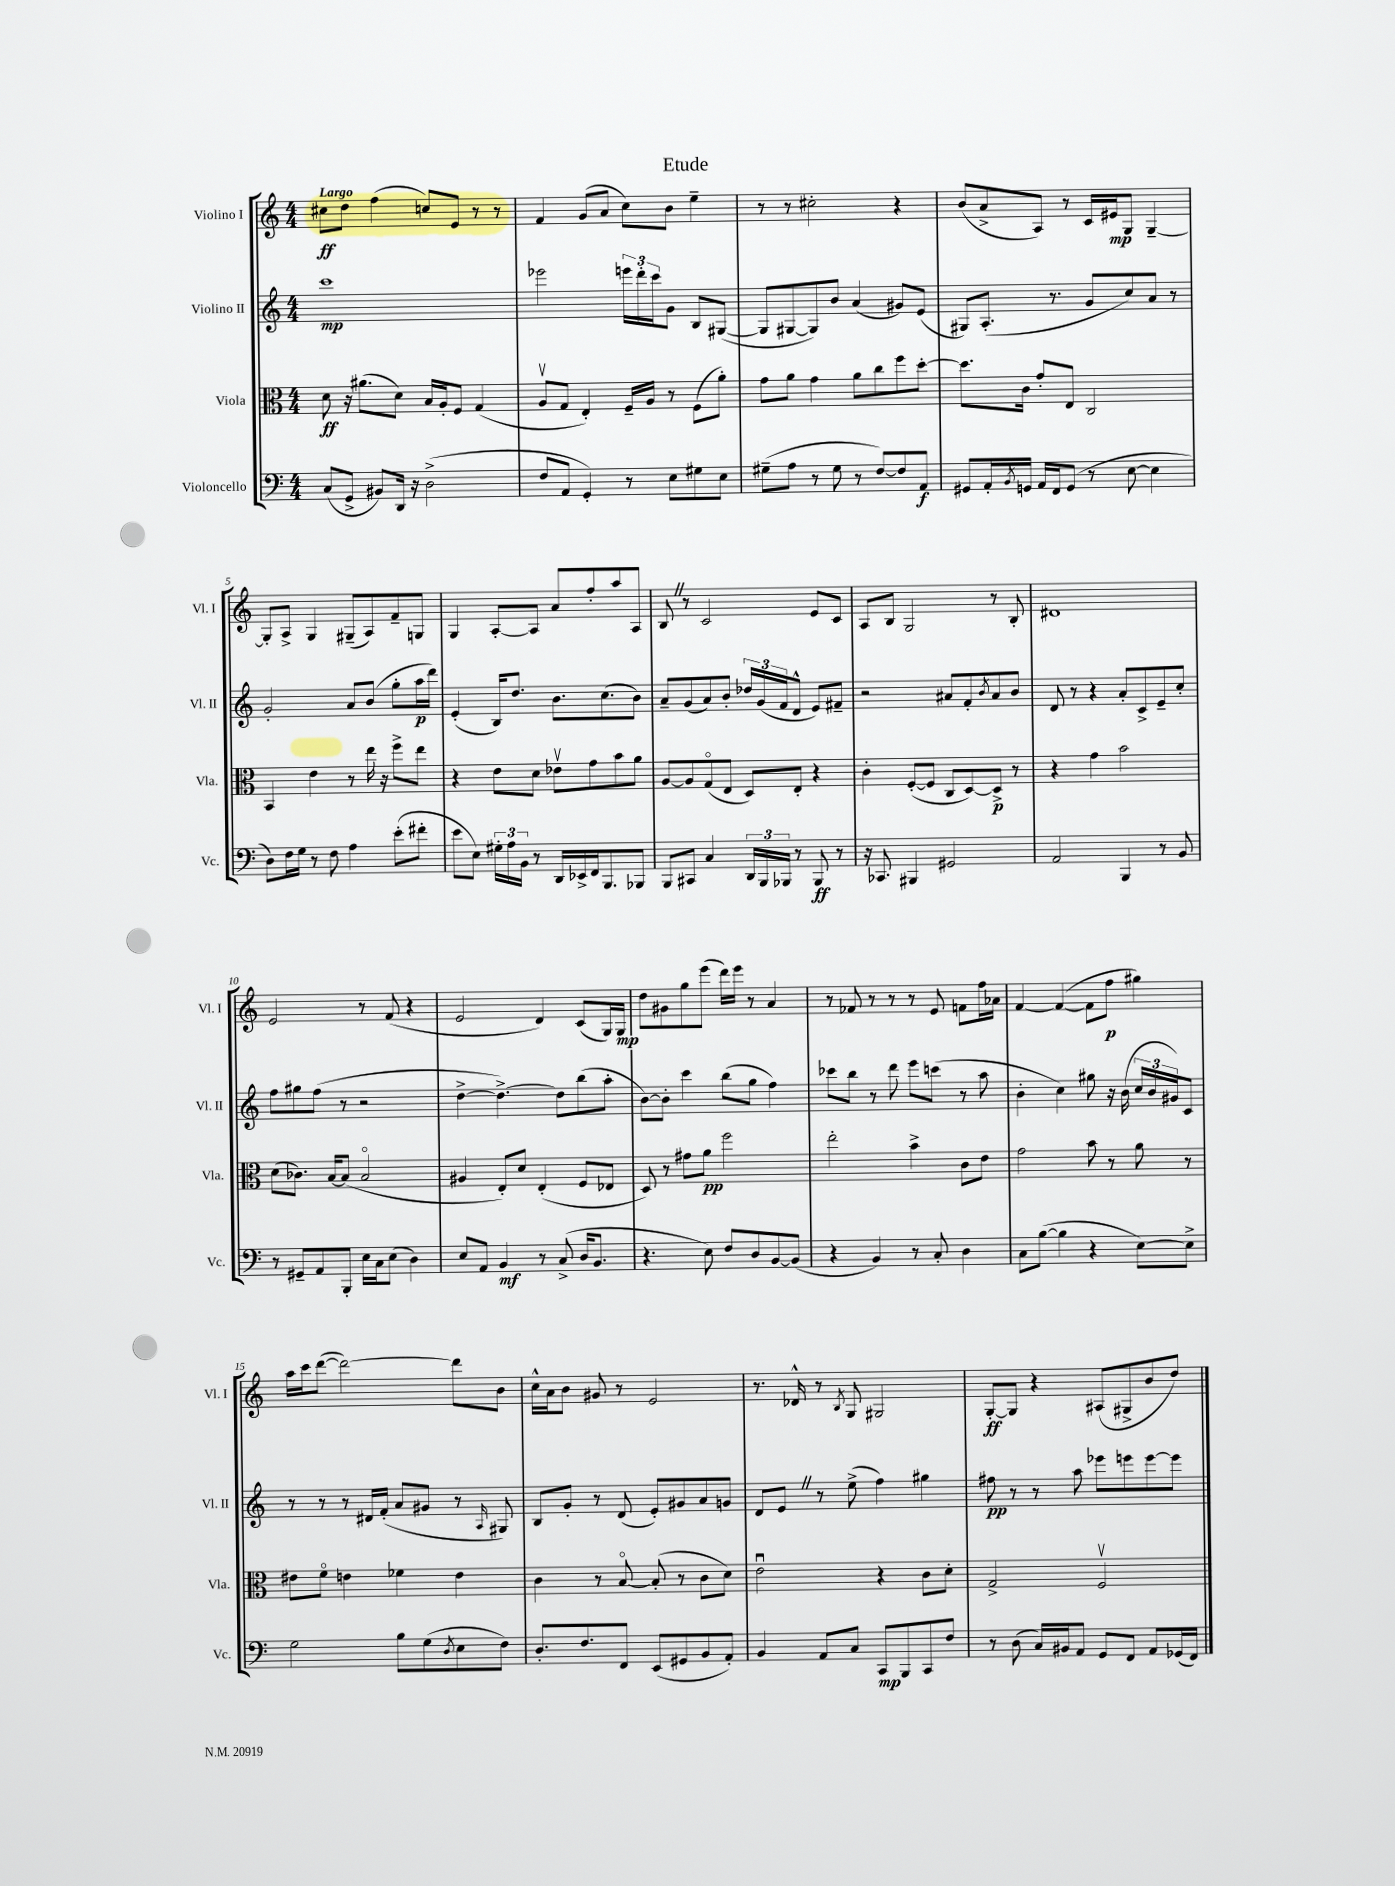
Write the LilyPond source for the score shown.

\header { title = "Etude" }
<<
\new StaffGroup <<
\new Staff = "s0" \with { instrumentName = "Violino I" shortInstrumentName = "Vl. I" } {
    \clef treble \key c \major \numericTimeSignature \time 4/4 \tempo "Largo"
    cis''8\ff d''8 f''4( c''8) e'8 r8 r8 |
    f'4 g'8( a'8 c''8) b'8 e''4-- |
    r8 r8 cis''2-. r4 |
    b'8( a'8-> a8) r8 c'16 eis'16\mp g8 g4~-- |
    g8-. a8-> g4 gis8--( a8) f'8-- g8 |
    g4 a8~-. a8 a'8 f''8-. a''8 a8 |
    b8 \once \override BreathingSign.text = \markup { \musicglyph "scripts.caesura.straight" } \breathe r8 c'2 e'8 c'8 |
    a8 b8 g2 r8 b8-. |
    dis'1 |
    e'2 r8 f'8( r4 |
    e'2 d'4) c'8( g16) g16\mp |
    d''8 gis'8 g''8 e'''8( d'''16) e'''16 r8 a'4 |
    r8 fes'8 r8 r8 r8 e'8 f'8 f''16 aes'16 |
    f'4~ f'4~( f'8 f''8\p gis''4) |
    a''16 c'''16 d'''8~( d'''2~) d'''8 b'8 |
    c''16-^ a'16 b'8 gis'8 r8 e'2 |
    r8. des'16-^ r8 \acciaccatura { b8 } g8 gis2 |
    g8~-.\ff g8 r4 ais8( gis8-> b'8 d''8) \bar "|." |
}
\new Staff = "s1" \with { instrumentName = "Violino II" shortInstrumentName = "Vl. II" } {
    \clef treble \key c \major \numericTimeSignature \time 4/4
    c'''1\mp |
    ees'''2 \tuplet 3/2 { e'''16 d'''16-. c'''16 } g'8 b8 gis8~( |
    gis8 gis8~ gis8) b'8 a'4( gis'8) e'8( |
    gis8) a8.-.( r8. g'8 c''8) a'8 r8 |
    g'2-. a'8 b'8( g''8-. a''16\p d'''16) |
    e'4-.( b16) d''8. b'8. c''8.( b'8) |
    a'8-- g'8( a'8) b'8-. \tuplet 3/2 { des''16 g'16( f'16 } d'8-^ e'8) fis'8-- |
    r2 ais'8 f'8-. \acciaccatura { b'8 } ais'8 b'8 |
    d'8 r8 r4 a'8-. c'8-> e'8-- c''8-. |
    f''8 gis''8 f''8( r8 r2 |
    d''4~-> d''4.~->) d''8 b''8( a''8-. |
    b'8~) b'8-. c'''4 b''8( g''8 f''4) |
    ces'''8 b''8 r8 d'''8 e'''8 c'''8( r8 a''8 |
    b'4-. c''4) gis''8 r16 b'16( \tuplet 3/2 { c''16 b'16 gis'16) } c'8 |
    r8 r8 r8 dis'16 f'16-.( a'8 gis'8 r8 \grace { a16 } gis8) |
    b8 g'8-. r8 d'8( e'8-.) gis'8 a'8 g'8 |
    d'8 e'8 \once \override BreathingSign.text = \markup { \musicglyph "scripts.caesura.straight" } \breathe r8 e''8->( f''4) gis''4 |
    fis''8\pp r8 r8 a''8 ees'''8 e'''8 e'''8~ e'''8 \bar "|." |
}
\new Staff = "s2" \with { instrumentName = "Viola" shortInstrumentName = "Vla." } {
    \clef alto \key c \major \numericTimeSignature \time 4/4
    d'8\ff r16 ais'8.( d'8) b16 a16-. f8 g4( |
    a8\upbow g8 e4-.) f16-- a16 r8 f8( a'8-.) |
    g'8 a'8 g'4 a'8 c''8 f''8 d''8~-. |
    d''8. c'16 g'8-. e8 c2 |
    b,4 e'4 r8 e''16 r16 f''8-> e''8 |
    r4 e'8 d'8 ees'8\upbow g'8 b'8 a'8 |
    a8~ a8 g8\flageolet( e8 d8) e8-. r4 |
    c'4-. f8~-.( f8 c8 d8~) d8->\p r8 |
    r4 g'4 b'2 |
    d'8( ces'8.) b16~ b8( b2\flageolet |
    ais4 e8-.) d'8 e4-.( f8 ees8 |
    d8) r8 gis'8 a'8\pp f''2 |
    e''2-. b'4-> c'8 e'8 |
    g'2 b'8 r8 a'8 r8 |
    eis'8 f'8\flageolet e'4 fes'4 e'4 |
    c'4 r8 b8~\flageolet b8-.( r8 c'8 d'8) |
    e'2\downbow r4 c'8 d'8-. |
    g2-> f2\upbow \bar "|." |
}
\new Staff = "s3" \with { instrumentName = "Violoncello" shortInstrumentName = "Vc." } {
    \clef bass \key c \major \numericTimeSignature \time 4/4
    c8( g,8-> bis,8) d,16 r16 d2->( |
    f8 a,8 g,4-.) r8 e8 gis8 e8 |
    gis8--( a8 r8 gis8 r8 f8~) f8 a,8\f |
    gis,8 a,16-. \acciaccatura { b,8 } g,16 a,16 f,16 g,8( r8 e8~ e4 |
    d8) f16 g16 r8 f8 a4 e'8-.( fis'8-. |
    e'8 e8) \tuplet 3/2 { gis16-. a16 b,16 } r8 d,16 ees,16-> f,16 b,,8. bes,,8 |
    b,,8 cis,8 c4 \tuplet 3/2 { d,16 b,,16 bes,,16 } r8 bes,,8\ff r8 |
    r16 ces,8. bis,,4 gis,2 |
    a,2 b,,4 r8 b,8 |
    r8 gis,8-- a,8 b,,8-. e16 c16 e8( d4) |
    e8 a,8 b,4\mf r8 c8->( d16 b,8. |
    r4. e8) f8 d8 b,8~ b,8( |
    r4 b,4) r8 c8-. d4 |
    c8 b8~( b4 r4 e8~) e8-> |
    g2 b8 g8( \acciaccatura { d8 } e8 f8) |
    d8.-. f8. f,8 e,8( gis,8 b,8 a,8-.) |
    b,4 a,8 c8 c,8\mp b,,8 c,8 f8 |
    r8 d8( c16) bis,16 a,8 g,8 f,8 a,8 ges,16( f,16) \bar "|." |
}
>>
>>
